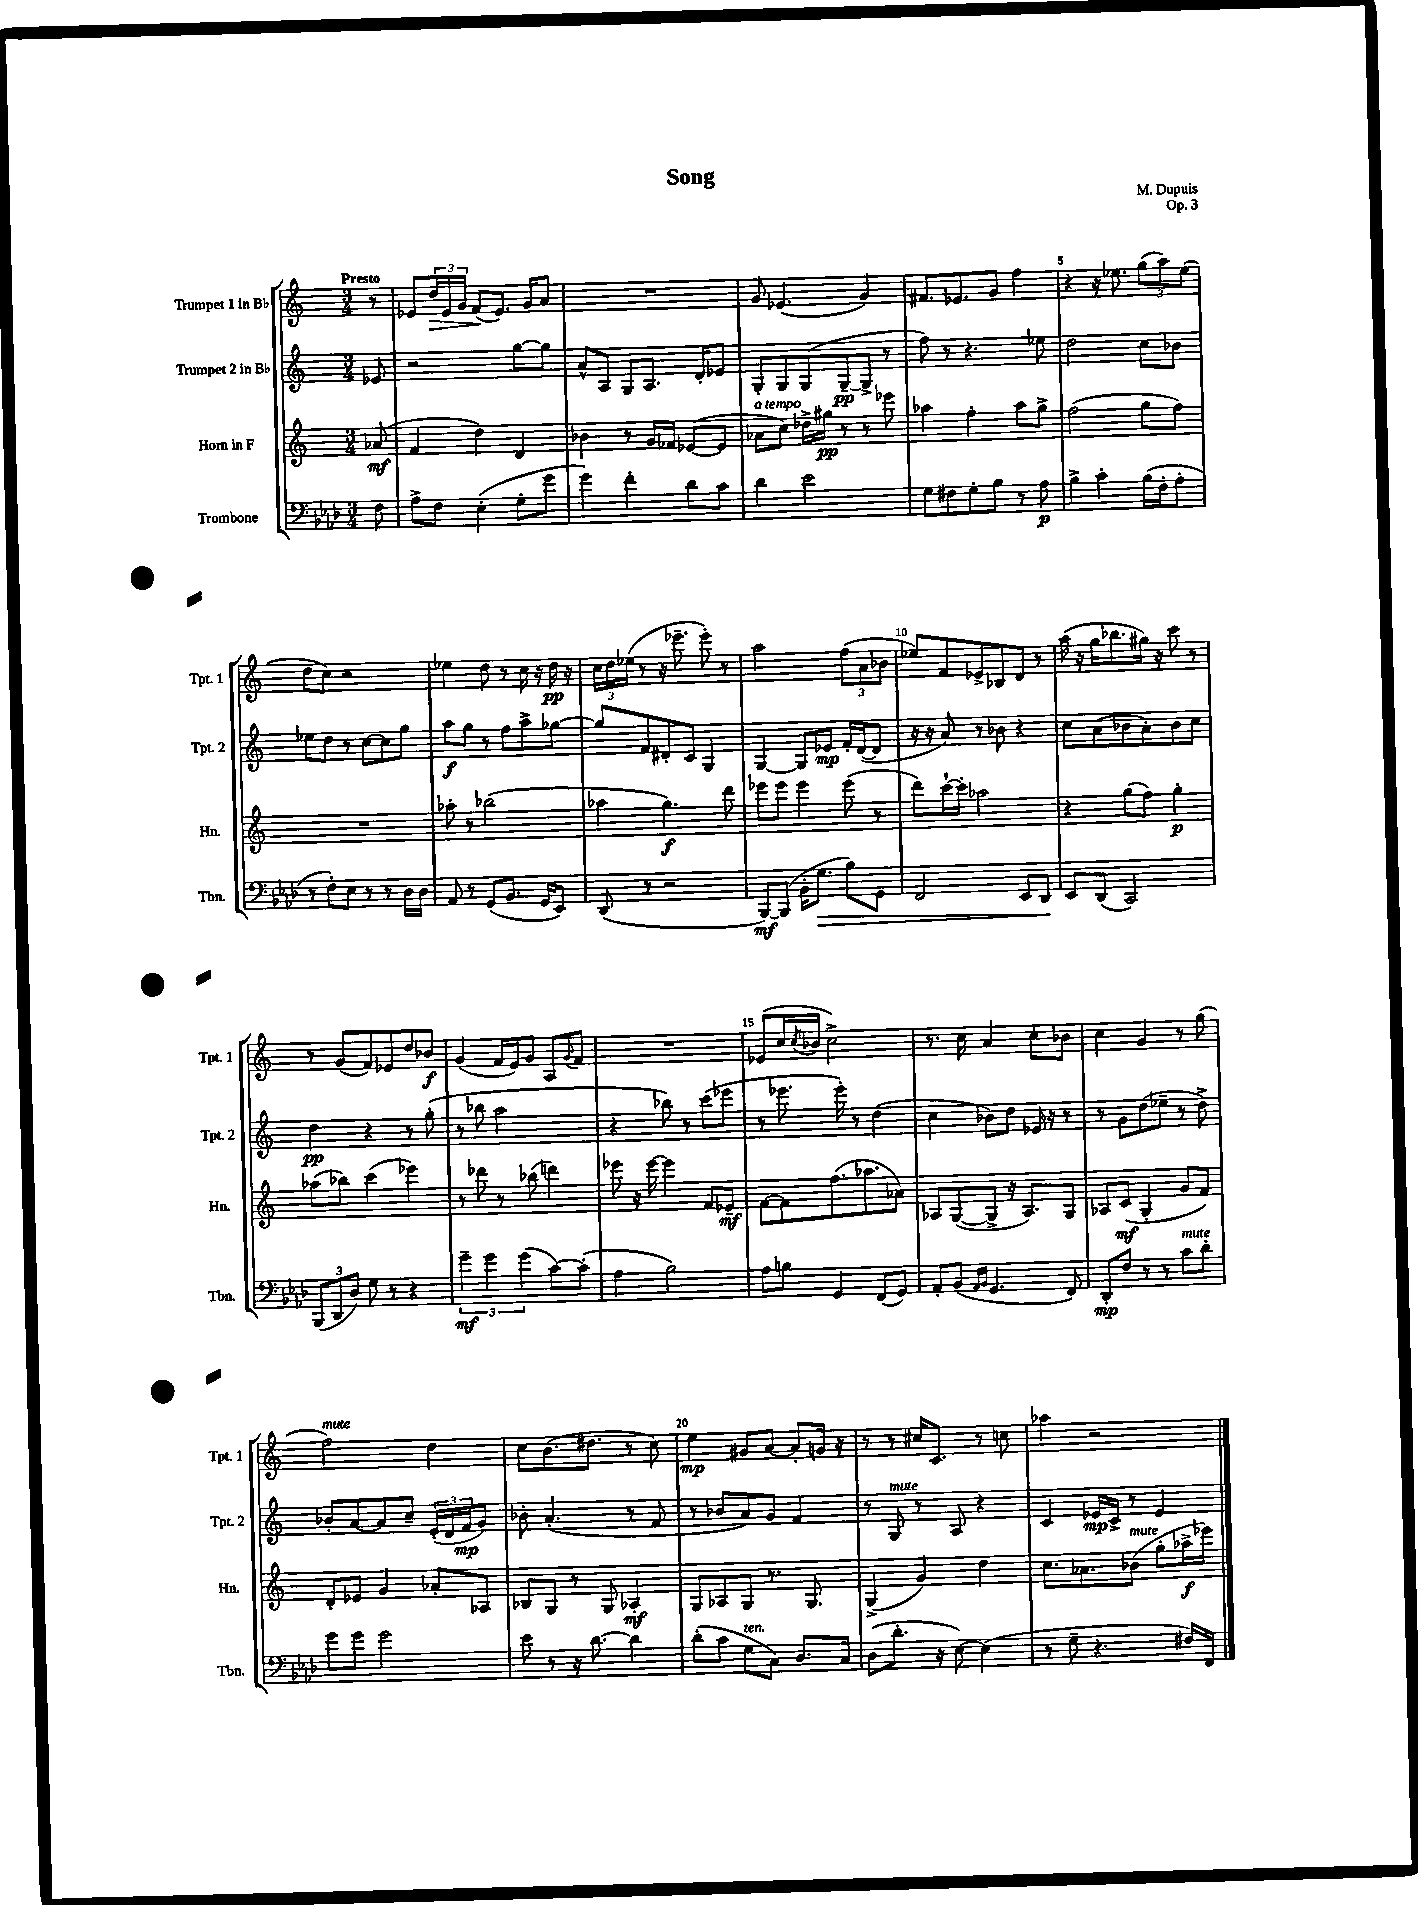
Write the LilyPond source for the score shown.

\header { title = "Song" composer = "M. Dupuis" opus = "Op. 3" }
<<
\new StaffGroup <<
\new Staff = "s0" \with { instrumentName = "Trumpet 1 in Bb" shortInstrumentName = "Tpt. 1" } {
    \clef treble \key c \major \numericTimeSignature \time 3/4 \partial 8 \tempo "Presto"
    r8 |
    ees'8 \tuplet 3/2 { d''16\> ees'16 g'16 } f'8\!( ees'8.) g'16 a'8 |
    R2. |
    g'8 ees'4.( g'4) |
    fis'8. ees'8. g'8 f''4 |
    r4 r16 ees''8. \tuplet 3/2 { g''8( a''8) ees''8( } |
    d''8 c''8) r2 |
    ees''4 d''8 r8 c''16 r16 d''16\pp r16 |
    \tuplet 3/2 { c''16 d''16 ees''16( } r8 r16 ees'''8.-- ees'''8-.) r8 |
    a''2 \tuplet 3/2 { f''8( a'8 bes'8 } |
    ees''8) f'8 ees'8-> bes8 d'8 r8 |
    a''16( r16 g''16 bes''8. gis''16) r16 c'''8 r8 |
    r8 g'8( f'8) ees'8 d''8 bes'8\f |
    g'4( f'16 e'16) g'8 a8 \appoggiatura { g'8 } f'8 |
    R2. |
    ees'8( c''16 \acciaccatura { c''8 } bes'16 c''2->) |
    r8. c''16 a'4 c''8-. bes'8 |
    c''4 g'4 r8 g''8( |
    f''2^\markup { \italic "mute" }) d''4 |
    c''8 b'8.( dis''8. r8 c''8) |
    e''4\mp gis'8 a'8~ a'8-. g'16 r16 |
    r8 r8 cis''16 c'8. r8 c''8 |
    aes''4 r2 \bar "|." |
}
\new Staff = "s1" \with { instrumentName = "Trumpet 2 in Bb" shortInstrumentName = "Tpt. 2" } {
    \clef treble \key c \major \numericTimeSignature \time 3/4 \partial 8
    ees'8 |
    r2 g''8~ g''8 |
    a'8-^ a8 g8 a8. d'16-. ees'8 |
    g8-. g8 g8( g8~--\pp g8-> r8 |
    f''8) r8 r4. ees''8 |
    d''2 c''8 bes'8 |
    ees''8 d''8 r8 c''8~ c''8 g''8 |
    a''8\f g''8 r8 f''8 a''8-> ges''8~ |
    ges''8 f'8 dis'8-. c'8 g4 |
    g4~ g8 ees'8\mp f'16-. d'16~( d'8 |
    r16 r16 a'8) r8 bes'8 r4 |
    c''8 a'8( bes'8 a'8-.) bes'8 c''8 |
    d''4\pp r4 r8 g''8-.( |
    r8 bes''8 a''2 |
    r4 bes''8) r8 c'''8( ees'''8 |
    r8 ees'''8. ees'''16-.) r8 d''4( |
    c''4 bes'8) d''8 ees'16 r16 r8 |
    r8 g'8 d''8( ees''8-- r8 d''8->) |
    bes'8-. a'8~ a'8 c''8-- \tuplet 3/2 { e'16-.( d'16 f'16\mp } g'8) |
    bes'8-. a'4.-.( r8 f'8 |
    r8 bes'8 a'8) g'8 f'4 |
    r8 g8^\markup { \italic "mute" } r8 a8 r4 |
    c'4 ees'16\mp c'16-> r8 ees'4 \bar "|." |
}
\new Staff = "s2" \with { instrumentName = "Horn in F" shortInstrumentName = "Hn." } {
    \clef treble \key c \major \numericTimeSignature \time 3/4 \partial 8
    aes'8\mf( |
    f'4 d''4) d'4 |
    bes'4 r8 g'16 fes'16 ees'8~( ees'8 |
    aes'8^\markup { \italic "a tempo" } c''8) des''16-> gis''16\pp r8 r8 ees'''8 |
    aes''4 f''4-. aes''8 g''8-> |
    f''2( g''8 f''8) |
    R2. |
    aes''8-. r8 bes''2( |
    aes''4 g''4.\f) d'''8 |
    ees'''8 ees'''8 ees'''4 ees'''8( r8 |
    d'''8) c'''16~-! c'''16-. aes''2 |
    r4 g''8( f''8) g''4-.\p |
    aes''8( bes''8) c'''4( ees'''4) |
    r8 des'''8 r8 bes''8( d'''4) |
    ees'''8 r16 ees'''16~ ees'''4 f'8 ees'8--\mf |
    f'8~ f'8 f''8.( aes''8. aes'8) |
    aes8 g8~( g8-> r16 aes8.) g8 |
    aes8 c'8\mf( g4-. g'8 f'8) |
    d'8-. ees'8 g'4 aes'8-. aes8 |
    bes8 g8 r8 g8 aes4-.\mf |
    g8 aes8 g8 r8. g8. |
    g4->( g'4) d''4 |
    c''8. aes'8. bes'8^\markup { \italic "mute" }( g''8-. aes''16->\f ees'''16) \bar "|." |
}
\new Staff = "s3" \with { instrumentName = "Trombone" shortInstrumentName = "Tbn." } {
    \clef bass \key aes \major \numericTimeSignature \time 3/4 \partial 8
    f8 |
    aes8-> f8 ees4-.( g8-. g'8 |
    g'4) f'4-. des'8 c'8 |
    des'4 ees'2 |
    g8 fis8 g8-. bes8 r8 aes8\p |
    bes4-> c'4-. bes16( f16-. aes8-. |
    r8 f8-.) ees8 r8 r8 des16 des16 |
    aes,8 r8 g,8( bes,8. g,16 ees,8) |
    des,8( r8 r2 |
    bes,,8~\mf) bes,,8( bes,16-. g8.\> bes8) g,8 |
    f,2 ees,8 des,8\! |
    ees,8 des,8( c,2) |
    \tuplet 3/2 { bes,,8( des,8 des8) } g8 r8 r4 |
    \tuplet 3/2 { g'4--\mf g'4 g'4( } c'8~) c'8-.( |
    aes4 bes2) |
    aes8 b8 g,4 f,8( g,8) |
    aes,8-. bes,8( \grace { aes,16 bes,16 } g,4. f,8) |
    des,8-.\mp f8 r8 r8 c'8^\markup { \italic "mute" } des'8-. |
    g'8 g'8 g'2 |
    ees'8 r8 r16 des'8.~ des'4 |
    des'8-.( c'8 g8^\markup { \italic "ten." } c8) des8. c16 |
    des8( des'8.-. r16 ees8~) ees4( |
    r8 g8-- r4. fis16) f,16 \bar "|." |
}
>>
>>
\layout { \context { \Score \override BarNumber.break-visibility = ##(#f #t #t) barNumberVisibility = #(every-nth-bar-number-visible 5) } }
